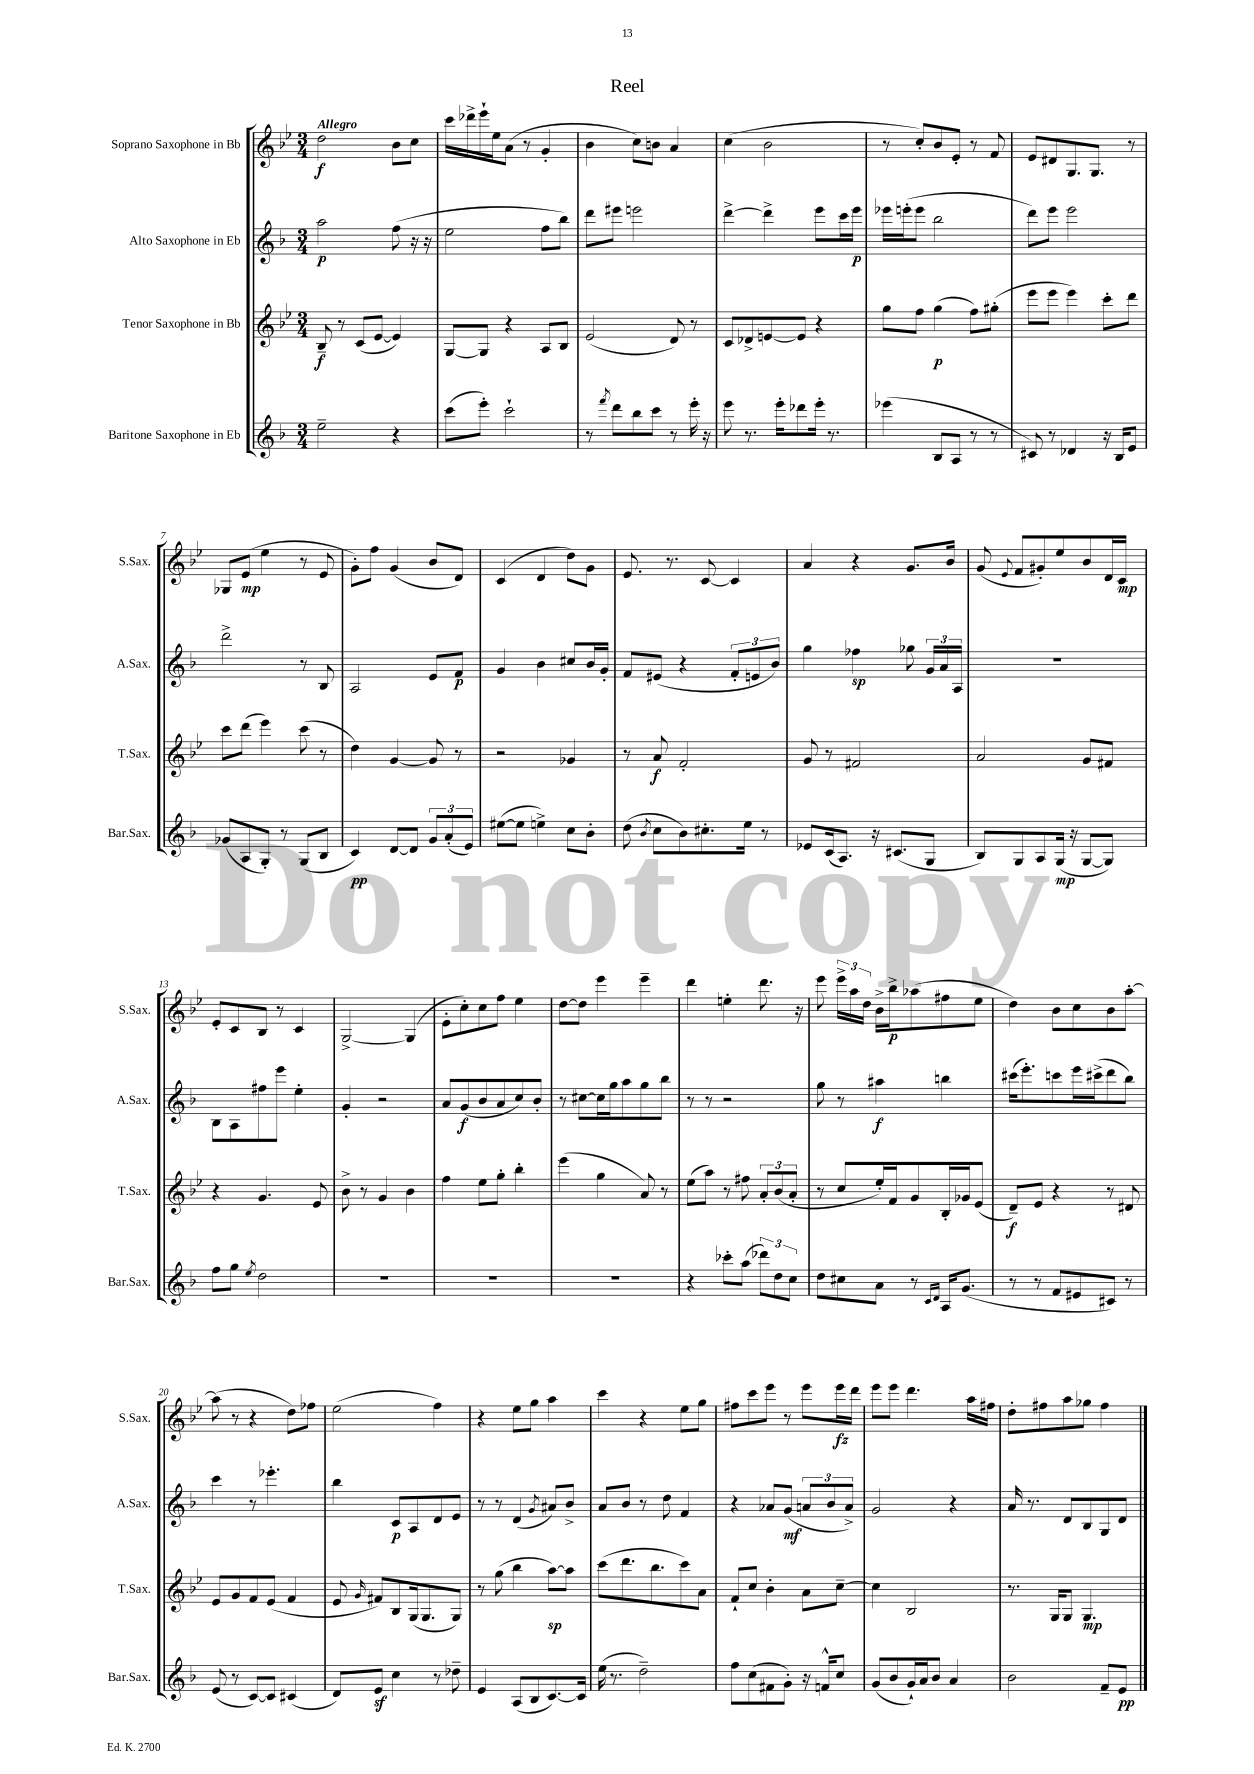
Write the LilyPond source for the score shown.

\header { title = "Reel" }
<<
\new StaffGroup <<
\new Staff = "s0" \with { instrumentName = "Soprano Saxophone in Bb" shortInstrumentName = "S.Sax." } {
    \clef treble \key bes \major \numericTimeSignature \time 3/4 \tempo "Allegro"
    \autoBeamOff d''2\f bes'8[ c''8] |
    c'''16[ des'''16-> ees'''16-! ees''16 a'8]( r8 g'4-. |
    bes'4 c''8[) b'8] a'4 |
    c''4( bes'2 |
    r8 c''8[-.) bes'8 ees'8]-. r8 f'8 |
    ees'8[ dis'8 g8. g8.] r8 |
    ges8[ ees'8]\mp( ees''4 r8 ees'8 |
    g'8[-.) f''8] g'4( bes'8[ d'8]) |
    c'4( d'4 d''8[) g'8] |
    ees'8. r8. c'8~ c'4 |
    a'4 r4 g'8.[ bes'16] |
    g'8( \appoggiatura { ees'8 } f'8[ gis'8-.) ees''8 bes'8 d'16 c'16]\mp |
    ees'8[-. c'8 bes8] r8 c'4 |
    g2~-> g4( |
    ees'8[-. c''8-.) c''8 f''8] ees''4 |
    d''8[~ d''8] ees'''4 ees'''4-- |
    d'''4 e''4-. d'''8. r16 |
    ees'''8 \tuplet 3/2 { ees'''16[-> a''16 d''16] } bes'16[-> bes''16->\p aes''8( fis''8 ees''8] |
    d''4) bes'8[ c''8 bes'8 a''8]~-. |
    a''8( r8 r4 d''8[) fes''8] |
    ees''2( f''4) |
    r4 ees''8[ g''8] a''4 |
    c'''4 r4 ees''8[ g''8] |
    fis''8[ c'''8 ees'''8] r8 ees'''8[ ees'''16\fz d'''16] |
    ees'''8[ ees'''8] d'''4. a''16[ fis''16] |
    d''8[-. fis''8 a''8 ges''8] fis''4 \bar "|." |
}
\new Staff = "s1" \with { instrumentName = "Alto Saxophone in Eb" shortInstrumentName = "A.Sax." } {
    \clef treble \key f \major \numericTimeSignature \time 3/4
    \autoBeamOff a''2\p f''8( r16 r16 |
    e''2 f''8[ bes''8]) |
    d'''8[ eis'''8] e'''2 |
    d'''4~-> d'''4-> e'''8[ c'''16 e'''16]\p |
    ees'''16[ e'''16-.( e'''8] bes''2 |
    d'''8[) e'''8] e'''2 |
    d'''2-> r8 bes8 |
    a2 e'8[ f'8]\p |
    g'4 bes'4 cis''8[ bes'16 g'16]-. |
    f'8[ eis'8]( r4 \tuplet 3/2 { f'8[-. e'8 bes'8]) } |
    g''4 fes''4\sp ges''8 \tuplet 3/2 { g'16[ a'16 a16] } |
    R2. |
    bes8[ a8 fis''8 e'''8] e''4-. |
    g'4-. r2 |
    a'8[ g'8\f( bes'8 a'8 c''8) bes'8]-. |
    r8 cis''8[~ cis''16 g''16 a''8 g''8 bes''8] |
    r8 r8 r2 |
    g''8 r8 ais''4\f b''4 |
    cis'''16[( e'''8.-.) c'''8 e'''16 cis'''16->( d'''8 bes''8]) |
    c'''4 r8 ees'''4.-. |
    bes''4 c'8[\p a8 d'8 e'8] |
    r8 r8 d'4( \acciaccatura { g'8 } ais'8[) bes'8]-> |
    a'8[ bes'8] r8 d''8 f'4 |
    r4 aes'8[ g'8]\mf( \tuplet 3/2 { a'8[ bes'8 a'8]->) } |
    g'2 r4 |
    a'16 r8. d'8[ bes8 g8 d'8] \bar "|." |
}
\new Staff = "s2" \with { instrumentName = "Tenor Saxophone in Bb" shortInstrumentName = "T.Sax." } {
    \clef treble \key bes \major \numericTimeSignature \time 3/4
    \autoBeamOff bes8--\f r8 c'8[( ees'8]~ ees'4) |
    g8[~ g8] r4 a8[ bes8] |
    ees'2( d'8) r8 |
    c'8[ des'8-> e'8~ e'8] r4 |
    g''8[ f''8] g''4\p( f''8[) gis''8]-.( |
    ees'''8[ ees'''8] ees'''4) c'''8[-. d'''8] |
    c'''8[ d'''8]( ees'''4) c'''8( r8 |
    d''4) g'4~ g'8 r8 |
    r2 ges'4 |
    r8 a'8\f f'2-. |
    g'8 r8 fis'2 |
    a'2 g'8[ fis'8] |
    r4 g'4. ees'8 |
    bes'8-> r8 g'4 bes'4 |
    f''4 ees''8[ g''8]-. bes''4-. |
    ees'''4( g''4 a'8) r8 |
    ees''8[( a''8]) r8 fis''8 \tuplet 3/2 { a'8[-. bes'8( a'8]-. } |
    r8 c''8[ ees''16-.) f'16 g'8 bes16-. ges'16 ees'8]( |
    d'8[--\f) ees'8] r4 r8 dis'8 |
    ees'8[ g'8 f'8 ees'8]( f'4 |
    ees'8 \grace { g'16 } fis'8[) bes8 g16( g8. g8]) |
    r8 g''8( bes''4 a''8[~\sp) a''8] |
    c'''8[( d'''8. bes''8. c'''8) a'8] |
    f'8[-! c''8] bes'4-. a'8[ c''8]~-- |
    c''4 bes2 |
    r8. g16[ g8] g4.\mp \bar "|." |
}
\new Staff = "s3" \with { instrumentName = "Baritone Saxophone in Eb" shortInstrumentName = "Bar.Sax." } {
    \clef treble \key f \major \numericTimeSignature \time 3/4
    \autoBeamOff e''2-- r4 |
    c'''8[( e'''8]-.) c'''2-! |
    r8 \acciaccatura { f'''8 } d'''8[ bes''8 c'''8] r8 e'''16-. r16 |
    e'''8 r8. e'''16[-. des'''8 e'''16]-. r8. |
    ees'''4( bes8[ a8] r8 r8 |
    cis'8) r8 des'4 r16 bes16[ e'8] |
    ges'8[( a8 g8]-.) r8 g8[( bes8] |
    c'4\pp) d'8[~ d'8] \tuplet 3/2 { g'8[ a'8-.( e'8]) } |
    eis''8[~( eis''8] e''4->) c''8[ bes'8]-. |
    d''8( \acciaccatura { bes'8 } c''8[ bes'8) cis''8.-. e''16] r8 |
    ees'8[ c'16( a8.]) r16 cis'8.[( g8] |
    bes8[) g8 a8 g16]\mp( r16 g8[~ g8]) |
    f''8[ g''8] \acciaccatura { e''8 } d''2 |
    R2. |
    R2. |
    R2. |
    r4 ces'''8[-. a''8]( \tuplet 3/2 { des'''8[) d''8 c''8] } |
    d''8[ cis''8 a'8] r8 \grace { c'16[ d'16] } a16[ g'8.]( |
    r8 r8 f'8[ eis'8 cis'8]) r8 |
    e'8( r8 c'8[~) c'8] cis'4( |
    d'8[) e'8]\sf c''4 r8 des''8-- |
    e'4 a8[( bes8 c'8.~) c'16] |
    e''16( r8. d''2--) |
    f''8[ c''8( fis'8 g'8]-.) r16 f'16[-^ c''8] |
    g'8[( bes'8 g'16-!) a'16 bes'8] a'4 |
    bes'2 f'8[-- e'8]\pp \bar "|." |
}
>>
>>
